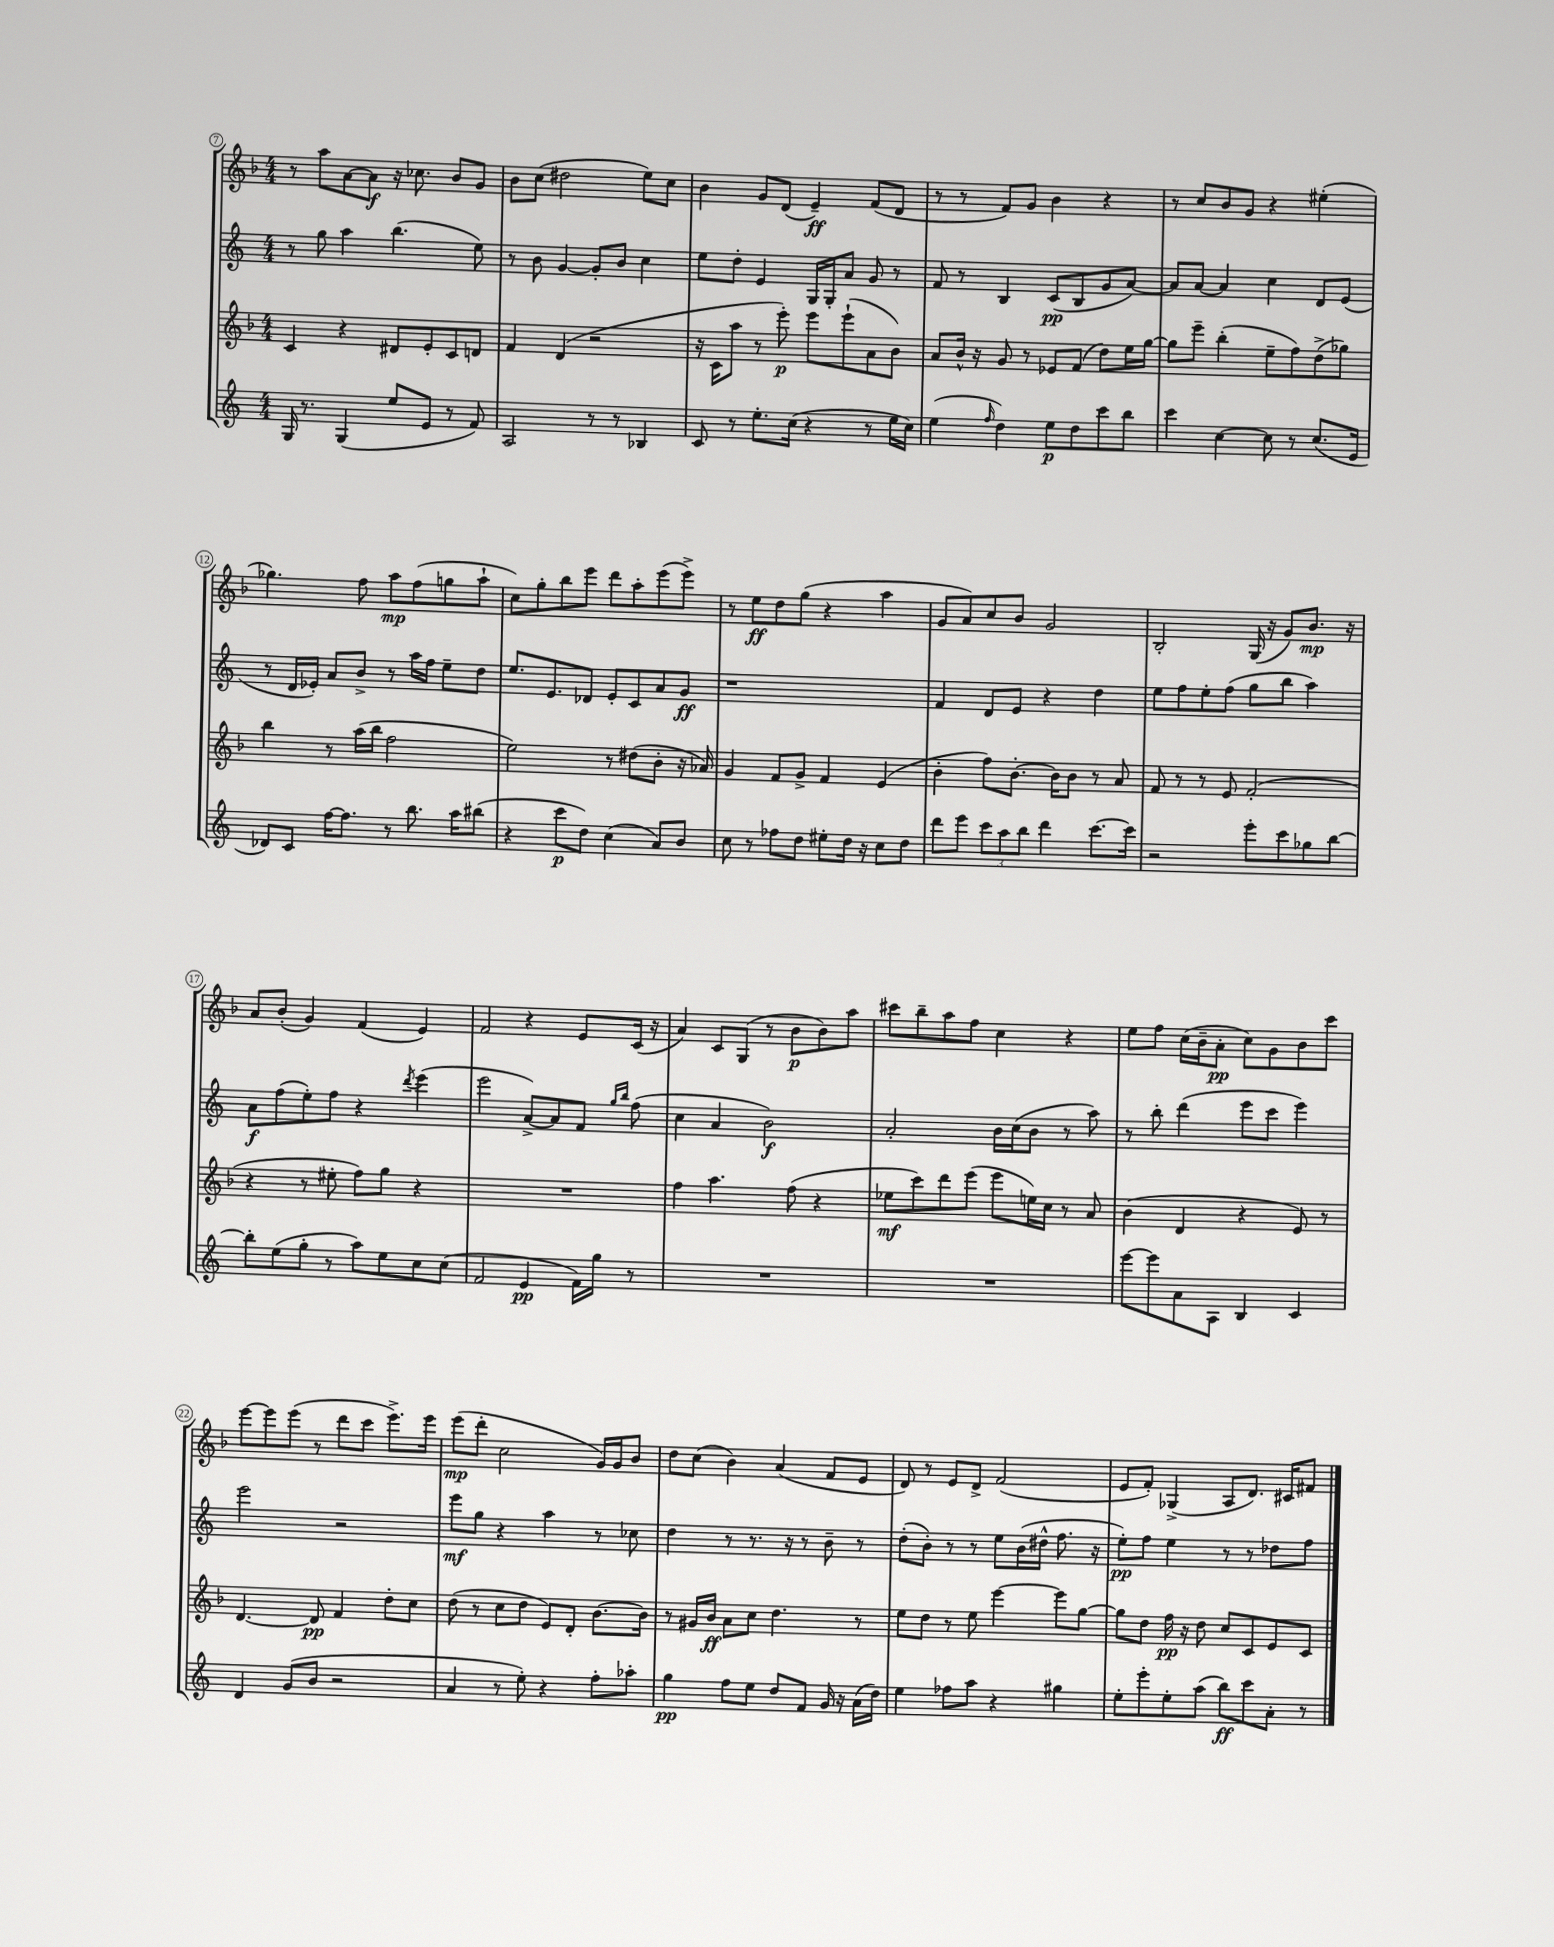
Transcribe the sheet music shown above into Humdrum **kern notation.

**kern	**kern	**kern	**kern
*staff4	*staff3	*staff2	*staff1
*clefG2	*clefG2	*clefG2	*clefG2
*k[]	*k[b-]	*k[]	*k[b-]
*M4/4	*M4/4	*M4/4	*M4/4
16G	4c	8r	8r
8.r	.	.	.
.	.	8gg	8aa
(4G	4r	4aa	[8a
.	.	.	8a]
8ee	8d#	(4.bb	16r
.	.	.	8.cc-
8e	8e'	.	.
8r	8c	.	8b-
8f)	8d	8ee)	8g
=	=	=	=
2A	4f	8r	8b-
.	.	8b	(8cc
.	(4d	[4g	2dd#
8r	2r	8g']	.
8r	.	8b	.
4B-	.	4cc	8ee)
.	.	.	8cc
=	=	=	=
8c	16r	8ee	4b-
.	16c	.	.
8r	8aa	8dd'	.
8.ee'	8r	4e	8g
.	8eee')	.	(8d
(16cc	.	.	.
4r	8eee	16G	4e~)
.	.	16G'	.
.	(8eee`	8a	.
8r	8a	8g	(8f
16ee	8b-)	8r	8d
16cc)	.	.	.
=	=	=	=
(4ee	8a	8f	8r
.	16b-^^	8r	8r
.	16r	.	.
16qqff	.	.	.
4dd)	8g	4B	8f)
.	8r	.	8g
8ee	8e-	(8c	4b-
8dd	(8f	8B	.
8ccc	8dd)	8g	4r
8bb	16ee	[8a)	.
.	[16gg	.	.
=	=	=	=
4ccc	8gg]	8a]	8r
.	8eee~	[8a	8cc
[4cc	(4bb-'	4a]	8b-
.	.	.	8g
8cc]	8ee~	4cc	4r
8r	8ff)	.	.
(8.cc	(8dd^	8d	(4ee#'
.	8gg-)	(8e	.
16e	.	.	.
=	=	=	=
8d-)	4bb-	8r	4.gg-)
8c	.	16d	.
.	.	16e-')	.
[16ff	8r	8a	.
8.ff]	.	.	.
.	(16aa	8b^	8ff
.	16bb-	.	.
8r	2ff	8r	8aa
8.bb	.	16aa	(8ff
.	.	16ff	.
.	.	8ee~	8gg
16aa	.	.	.
(8bb#	.	8dd	8aa`
=	=	=	=
4r	2ee)	8.ee	8cc)
.	.	.	8gg'
.	.	8.e	.
8ccc	.	.	8bb-
8dd)	.	8d-	8eee
(4cc	8r	8e'	8ddd
.	(8dd#	8c	8aa'
8a)	8b-'	8a	(8eee
8b	16r	8g	8eee^)
.	16a-)	.	.
=	=	=	=
8cc	4g	1r	8r
8r	.	.	8ee
8ff-	8f	.	8dd
8dd	8g^	.	(8gg
8ee#'	4f	.	4r
16dd	.	.	.
16r	.	.	.
8cc	(4e	.	4aa
8dd	.	.	.
=	=	=	=
8ddd	4b-'	4f	8g
8eee	.	.	8a)
12ccc	8ff)	8d	8cc
12aa	.	.	.
.	[8.b-'	8e	8b-
12bb	.	.	.
4ddd	.	4r	2g
.	16b-]	.	.
.	8b-	.	.
[8.ccc	8r	4dd	.
.	8a	.	.
16ccc]	.	.	.
=	=	=	=
2r	8f	8ee	2B-'
.	8r	8ff	.
.	8r	8ee'	.
.	8e	(8ff	.
8eee'	(2f'	8gg	(16G
.	.	.	16r
8ccc	.	8bb	8g)
8gg-	.	4aa)	8.b-
[8bb	.	.	.
.	.	.	16r
=	=	=	=
8bb']	4r	8a	8a
(8ee	.	(8ff	(8b-'
8gg'	8r	8ee')	4g)
8r	8ee#'	8ff	.
8aa)	8ff)	4r	(4f
8ee	8gg	.	.
.	.	8qddd	.
8cc	4r	(4eee	4e)
(8cc	.	.	.
=	=	=	=
2f	1r	2eee	2f
4e	.	[8a^)	4r
.	.	8a]	.
16f)	.	8f	8e
16gg	.	.	.
.	.	16qqgg	.
.	.	16qqbb	.
8r	.	(8ff	(16c
.	.	.	16r
=	=	=	=
1r	4ff	4cc	4a)
.	4.aa	4a	8c
.	.	.	(8G
.	.	2b)	8r
.	(8ff	.	8b-
.	4r	.	8b-)
.	.	.	8aa
=	=	=	=
1r	8ee-	2a'	8ccc#
.	8ccc)	.	8bb-~
.	8ddd	.	8aa
.	(8eee	.	8ff
.	8eee	16b	4cc
.	.	(16cc	.
.	16ee)	8b	.
.	16cc	.	.
.	8r	8r	4r
.	8a	8aa)	.
=	=	=	=
[8eee	(4b-	8r	8ee
8eee]	.	8bb'	8ff
8a	4d	(4ddd	(16cc
.	.	.	16b-~
8A	.	.	8a'
4B	4r	8eee	8cc)
.	.	8ccc	8g
4c	8e)	4eee)	8b-
.	8r	.	8ccc
=	=	=	=
4d	[4.d	2eee	[8eee
.	.	.	8eee]
(8g	.	.	(8eee
8b	8d]	.	8r
2r	4f	2r	8ddd
.	.	.	8ccc
.	8dd'	.	8.eee^)
.	8cc	.	.
.	.	.	16eee
=	=	=	=
4a	(8dd	8eee	(8eee
.	8r	8gg	8ddd'
8r	8cc	4r	2cc
8ee')	8dd	.	.
4r	8e)	4aa	.
.	8d'	.	.
8ff'	[8.b-	8r	16g)
.	.	.	16g
8aa-'	.	8cc-	8b-
.	16b-]	.	.
=	=	=	=
4gg	8r	4dd	8dd
.	16g#	.	(8cc
.	16b-	.	.
8ff	8a	8r	4b-)
8ee	8cc	8.r	.
8dd	4.dd	.	(4a
.	.	16r	.
8f	.	8r	.
16g	.	8b~	8f
16r	.	.	.
(16a	8r	8r	8e
16dd)	.	.	.
=	=	=	=
4ee	8ee	(8dd'	8d)
.	8dd	8b')	8r
8ff-	8r	8r	8e
8aa	8ee	8r	8d^
4r	[4eee	8ee	(2f
.	.	(16b	.
.	.	16dd#^^	.
4gg#	8eee]	8.ff	.
.	[8gg	.	.
.	.	16r	.
=	=	=	=
8ee'	8gg]	8ee')	8e
8eee'	8dd	8ff	8f')
8ee'	16ff	4ee	(4G-^
.	16r	.	.
(8aa	8dd	.	.
8bb)	8cc	8r	8A
8ccc	8c	8r	8.d)
8a'	8e	8dd-	.
.	.	.	16c#
8r	8c	8ff	8f#
==	==	==	==
*-	*-	*-	*-
